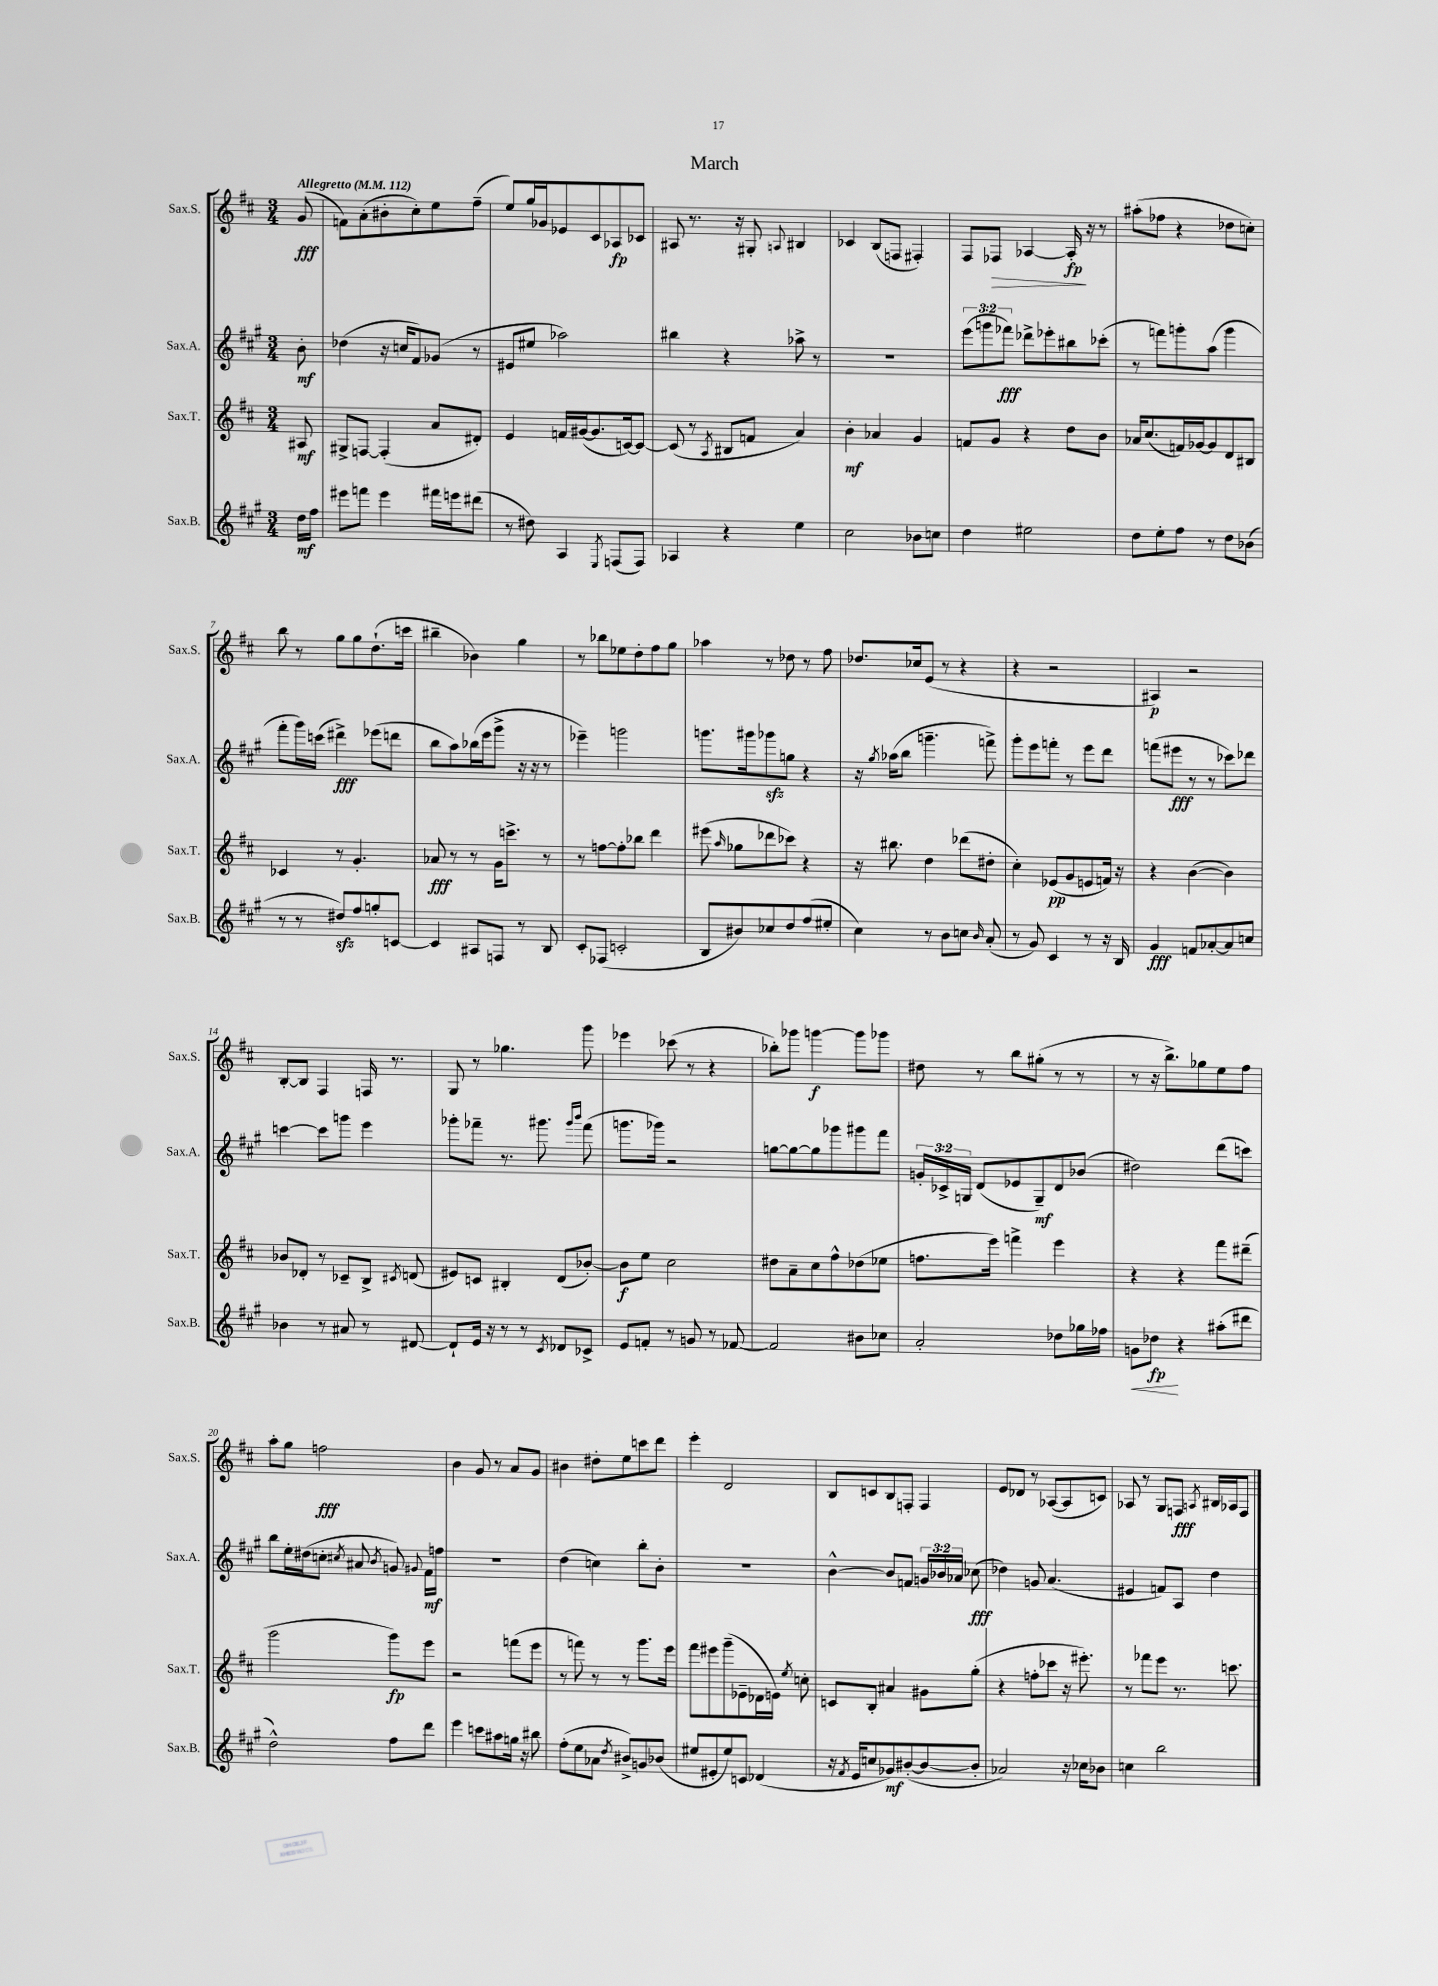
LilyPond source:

\header { title = "March" }
<<
\new StaffGroup <<
\new Staff = "s0" \with { instrumentName = "Sax.S." shortInstrumentName = "Sax.S." } {
    \clef treble \key d \major \numericTimeSignature \time 3/4 \partial 8 \tempo "Allegretto" 4 = 112
    \autoBeamOff g'8\fff( |
    f'8[) a'8-.( bis'8-. cis''8-.) e''8 fis''8]--( |
    e''8[) g''16 ges'16 ees'8 cis'8 aes8\fp ces'8] |
    ais8 r8. r16 gis8-. \appoggiatura { a8 } bis4 |
    ces'4 b8[( f8] fis4-.) |
    fis8[ fes8]\> aes4~ aes16-.\fp\! r16 r8 |
    ais''8[-.( fes''8] r4 des''8[ c''8]-.) |
    b''8 r8 g''8[ g''8 d''8.-!( c'''16] |
    bis''4-- bes'4) g''4 |
    r8 bes''8[ ees''8 d''8-. fis''8 g''8] |
    aes''4 r8 des''8 r8 fis''8 |
    des''8.[ ces''16 e'8]( r8 r4 |
    r4 r2 |
    ais4\p) r2 |
    b8[~-. b8] fis4 f16 r8. |
    g8 r8 ges''4. g'''8 |
    ees'''4 ces'''8( r8 r4 |
    bes''8[-.) ges'''8] g'''4~\f g'''8[ ges'''8] |
    dis''8 r8 b''8[ gis''8]-.( r8 r8 |
    r8 r16 b''8.[->) ges''8 e''8 fis''8] |
    a''8[-. g''8] f''2\fff |
    b'4 g'8 r8 a'8[ g'8] |
    bis'4 dis''8[-. e''8 c'''8 d'''8] |
    e'''4-. d'2 |
    b8[ c'8 b8 f8]-. f4 |
    e'8[ des'8] r8 aes8[~( aes8 c'8]) |
    aes8 r8 g8[ f8]\fff \acciaccatura { a8 } bis16[ aes16 f8] \bar "|." |
}
\new Staff = "s1" \with { instrumentName = "Sax.A." shortInstrumentName = "Sax.A." } {
    \clef treble \key a \major \numericTimeSignature \time 3/4 \override Staff.TupletNumber.text = #tuplet-number::calc-fraction-text \partial 8
    \autoBeamOff b'8-.\mf |
    des''4( r16 c''16[ fis'8) ges'8]( r8 |
    eis'8[ eis''8] aes''2) |
    bis''4 r4 aes''8-> r8 |
    R2. |
    \tuplet 3/2 { e'''8[( g'''8 fes'''8]\fff) } des'''8[-> ees'''8-. bis''8 ces'''8]-.( |
    r8 f'''8[) g'''8-. a''8]( g'''4 |
    fis'''8[-. gis'''16) c'''16]( dis'''4->\fff) ees'''8[( d'''8] |
    b''8[ a''8) bes''16( e'''16 gis'''8]-> r16 r16 r8 |
    ees'''4--) g'''2 |
    g'''8.[ gis'''16 ges'''8\sfz g''8] r4 |
    r16 \acciaccatura { gis''8 } aes''16[( b''8] g'''4.-- f'''8->) |
    gis'''8[-. e'''8 f'''8]-. r8 e'''8[ d'''8] |
    f'''8[( eis'''8]\fff r8 r8 ces'''8[) des'''8] |
    c'''4~ c'''8[ g'''8] e'''4 |
    ges'''8[-. fes'''8]-- r8. gis'''8. \grace { gis'''16[ b'''16] } fes'''8( |
    g'''8.[ ges'''16]) r2 |
    g''8[~ g''8~ g''8 ges'''8 gis'''8 fis'''8] |
    \tuplet 3/2 { g'16[-. ces'16-> g16] } d'8[( ees'8 g8--\mf) d'8 bes'8]( |
    dis''2) d'''8[( c'''8]) |
    b''8[ e''16-. dis''16( c''8]-. \acciaccatura { cis''8 } ais'8 \acciaccatura { b'8 } g'8) \appoggiatura { gis'8 } fis'16[\mf f''16] |
    R2. |
    d''4( c''4) b''8[-. b'8]-. |
    R2. |
    b'4~-^ b'8[ f'8] \tuplet 3/2 { g'16[ bes'16 aes'16] } ces''8\fff( |
    des''4) g'8 a'4.( |
    eis'4 f'8[) a8] d''4 \bar "|." |
}
\new Staff = "s2" \with { instrumentName = "Sax.T." shortInstrumentName = "Sax.T." } {
    \clef treble \key d \major \numericTimeSignature \time 3/4 \partial 8
    \autoBeamOff ais8\mf |
    gis8[-> f8]~ f4-.( a'8[ dis'8]-.) |
    e'4 f'16[ gis'16~( gis'8. c'16~) c'8]~ |
    c'8( r8 \acciaccatura { a8 } bis8[ f'8] a'4) |
    b'4-.\mf aes'4 g'4 |
    f'8[ g'8] r4 d''8[ b'8] |
    aes'16[ cis''8.( f'16) ges'16~ ges'8 d'8 bis8] |
    ces'4 r8 g'4.-. |
    aes'8\fff r8 r8 g'16[ c'''8.]-> r8 |
    r8 f''8[~ f''8-. bes''8] d'''4 |
    eis'''8( \grace { a''16 } ges''8[ des'''8 ces'''8]) r4 |
    r16 bis''8. d''4 des'''8[( dis''8]-. |
    cis''4-.) ees'8[\pp( g'8 e'8 f'16]) r16 |
    r4 b'4~( b'4) |
    bes'8[ des'8]-. r8 ces'8[-- b8]-> \acciaccatura { cis'8 } d'8( |
    eis'8[) c'8] bis4-. d'8[( bes'8]~-.) |
    bes'8[\f e''8] cis''2 |
    dis''8[ a'8-- cis''8 fis''8-^ des''8( ees''8] |
    f''8.[ e'''16]) f'''4-> e'''4 |
    r4 r4 fis'''8[ dis'''8]--( |
    g'''2 g'''8[\fp) e'''8] |
    r2 f'''8[( e'''8] |
    r8 f'''8) r8 r8 g'''8.[ e'''16] |
    fis'''8[ eis'''8 g'''8--( ees'8-- des'16 e'16]) \acciaccatura { e''8 } c''8-. |
    c'8[ b8]-. ais'4 gis'8[ g''8]-.( |
    r4 f''8[-. ces'''8] r16 eis'''8.-.) |
    r8 fes'''8[ e'''8] r8. c'''8. \bar "|." |
}
\new Staff = "s3" \with { instrumentName = "Sax.B." shortInstrumentName = "Sax.B." } {
    \clef treble \key a \major \numericTimeSignature \time 3/4 \partial 8
    \autoBeamOff d''16[\mf fis''16] |
    eis'''8[ f'''8] eis'''4 fis'''16[ e'''16 dis'''8]( |
    r8 dis''8) a4 \acciaccatura { e8 } f8[( f8]) |
    aes4 r4 e''4 |
    cis''2 bes'8[ c''8] |
    d''4 eis''2 |
    d''8[ e''8-. fis''8] r8 d''8[ bes'8]( |
    r8 r8 dis''8[\sfz) fis''8 g''8-. c'8]~ |
    c'4 ais8[ f8] r8 b8 |
    cis'8[-. fes8]( c'2-. |
    b8[ bis'8) ces''8 d''8 fis''8( eis''8]-. |
    cis''4) r8 b'8[ c''8] \grace { b'16 } a'8-.( |
    r8 gis'8) cis'4 r8 r16 b16 |
    gis'4\fff f'8[ aes'8~-. aes'8 c''8] |
    bes'4 r8 ais'8 r8 dis'8~ |
    dis'8[-! e'16] r16 r8 r8 \acciaccatura { cis'8 } des'8[ ces'8]-> |
    e'8[ f'8]-. r8 g'8 r8 fes'8~ |
    fes'2 bis'8[ ces''8] |
    a'2-. des''8[ ges''16 fes''16] |
    g'8[\< des''8]\fp\! r4 ais''8[-.( dis'''8] |
    d''2-^) fis''8[ d'''8] |
    e'''4 c'''8[ ais''8 g''16] r16 bis''8 |
    fis''8[-.( e''8 aes'8] \acciaccatura { d''8 } bis'8[->) g'8 bes'8]( |
    eis''8[ eis'8-. eis''8) c'8] des'4( |
    r16 \acciaccatura { fis'8 } e'16[ c''8 ges'8\mf) bis'8~-.( bis'8~ bis'8]-. |
    aes'2) r16 ces''16[ bes'8] |
    c''4 b''2 \bar "|." |
}
>>
>>
